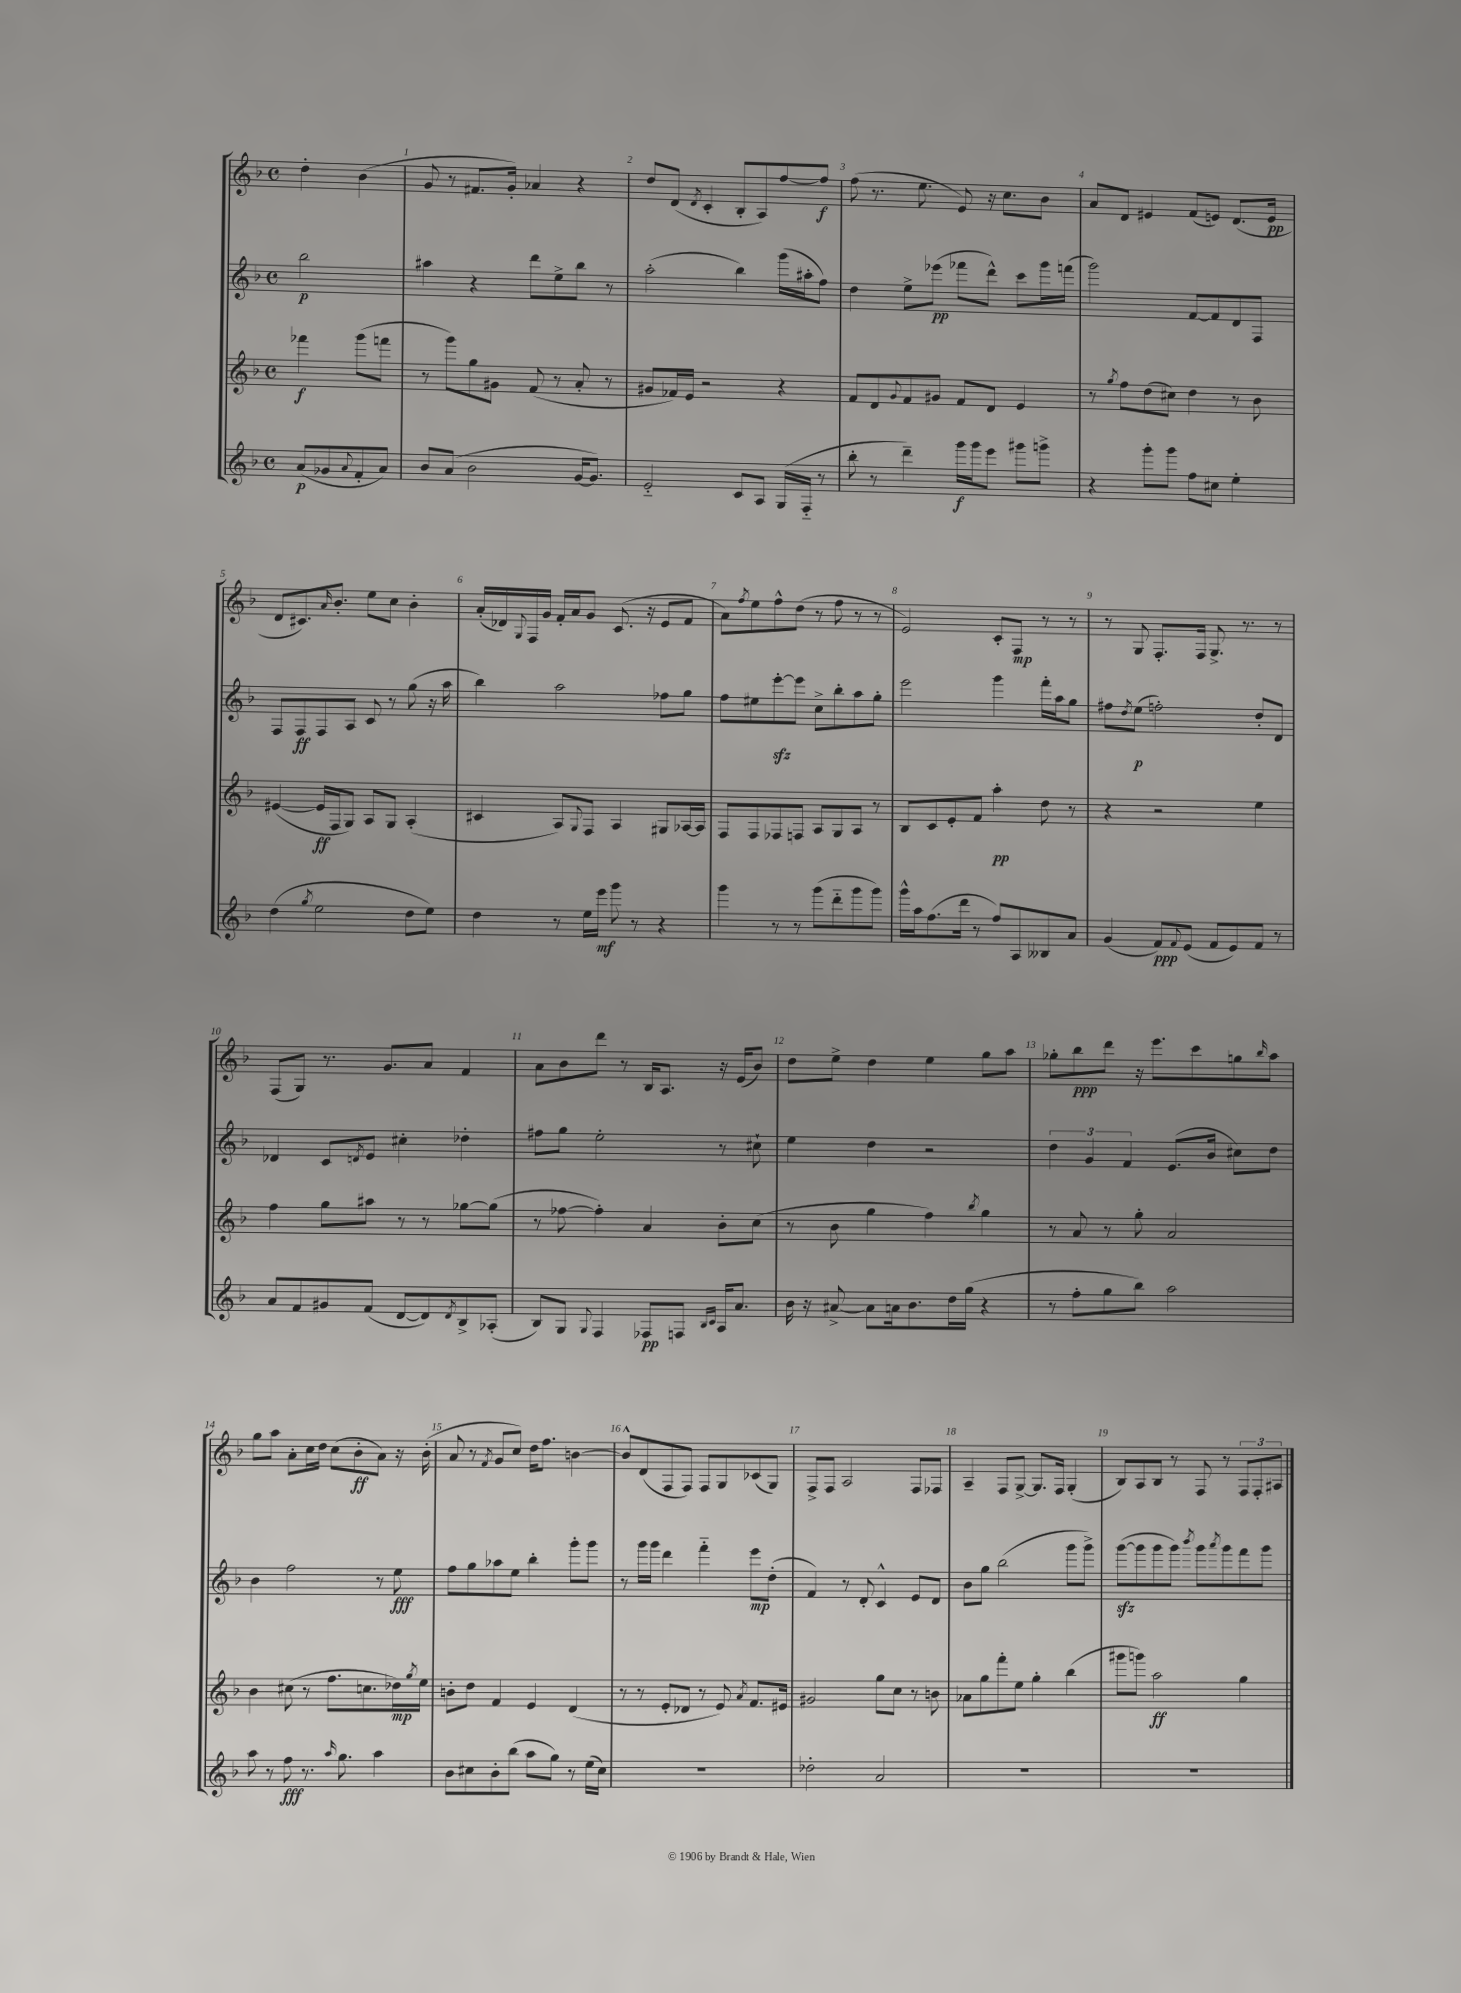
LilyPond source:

<<
\new StaffGroup <<
\new Staff = "s0" {
    \clef treble \key f \major \defaultTimeSignature \time 4/4 \partial 2
    d''4-. bes'4( |
    g'8 r8 fis'8. g'16-.) aes'4 r4 |
    d''8 d'8( \acciaccatura { d'8 } c'4-. bes8-. a8) f''8~ f''8\f |
    f''8( r8. e''8. e'8) r16 c''8. bes'8 |
    a'8 d'8 eis'4 f'8( e'8) d'8.( e'16\pp |
    d'8 cis'8.) \grace { a'16 } bes'8.-. e''8 c''8 bes'4-. |
    a'16-.( des'16) \appoggiatura { g8 } f16 g'16 f'16-. a'16 g'8 c'8.( r16 e'8 f'8 |
    a'8) \acciaccatura { f''8 } e''8 f''8-^ d''8( r8 f''8 r8 r8 |
    e'2) c'8-. f8\mp r8 r8 |
    r8 g8 f8.-. f16 g8.-> r8. r8 |
    f8( g8) r8. g'8. a'8 f'4 |
    a'8 bes'8 d'''8 r8 bes16 a8. r16 e'16( bes'8) |
    d''8 e''8-> d''4 e''4 g''8 a''8 |
    ges''8-. bes''8\ppp d'''8 r16 e'''8. c'''8 g''8 \grace { bes''16 } a''8 |
    g''8 a''8 a'8-. c''16 d''16 c''8( bes'8-.\ff a'8) r16 bes'16-.( |
    a'8 r8 \acciaccatura { f'8 } g'8 c''8) d''16 f''8. b'4~ |
    b'8-^ d'8( f8 f8) f8 g8 ces'8( g8) |
    f8-> f8 a2 f8 fes8 |
    a4-- f8 g8~-> g8. f16 g4-.( |
    bes8) a8 bes8 r8 f8 r8 \tuplet 3/2 { f8 f8-. ais8 } \bar "|." |
}
\new Staff = "s1" {
    \clef treble \key f \major \defaultTimeSignature \time 4/4 \partial 2
    bes''2\p |
    ais''4 r4 d'''8 e''8-> bes''8 r8 |
    a''2-.( bes''4) g'''16( ais''16-. f''8) |
    d''4 e''8-> ees'''8\pp( fes'''8 d'''8-^) c'''8 g'''16 f'''16( |
    g'''2) f'8~ f'8 d'8 f8 |
    f8 f8\ff f8 a8 c'8 r8 g''8( r16 a''16 |
    bes''4) a''2 fes''8 g''8 |
    f''8 eis''8 e'''8~-.\sfz e'''8 c''8-> bes''8-. a''8 g''8-. |
    e'''2 g'''4 f'''16-. a''16 g''8 |
    fis''8 \acciaccatura { d''8 } e''8\p( f''2-.) d''8-. d'8 |
    des'4 c'8 \acciaccatura { d'8 } e'8 cis''4-. des''4-. |
    fis''8 g''8 e''2-. r8 cis''8-! |
    e''4 d''4 r2 |
    \tuplet 3/2 { d''4 g'4 f'4 } e'8.( bes'16 cis''8) d''8 |
    bes'4 f''2 r8 e''8\fff |
    f''8 g''8 aes''8 e''8 bes''4-. g'''8-. g'''8 |
    r8 g'''16 g'''16 d'''4 f'''4-_ e'''8\mp d''8-.( |
    f'4) r8 d'8-. c'4-^ e'8 d'8 |
    bes'8 g''8 bes''2( g'''8 g'''8->) |
    g'''8~\sfz( g'''8 g'''8 g'''8) \acciaccatura { bes'''8 } g'''8 \acciaccatura { a'''8 } g'''8 f'''8 g'''8 \bar "|." |
}
\new Staff = "s2" {
    \clef treble \key f \major \defaultTimeSignature \time 4/4 \partial 2
    fes'''4\f g'''8( f'''8 |
    r8 g'''8) g''8 gis'8 f'8( r8 a'8-. r8 |
    gis'8 fes'16) e'16 r2 r4 |
    f'8 d'8 \appoggiatura { g'8 } f'8 gis'8 f'8 d'8 e'4 |
    r8 \acciaccatura { g''8 } f''8 d''8( cis''8) d''4 r8 bes'8 |
    eis'4~( eis'16\ff f16 g8) a8 g8 a4-.( |
    cis'4 a8) \appoggiatura { g8 } f8 a4 gis8 aes16~ aes16 |
    f8 f8 fes8 f8 a8 g8 a8 r8 |
    bes8 c'8 e'8-. f'8 a''4-.\pp d''8 r8 |
    r4 r2 e''4 |
    f''4 g''8 ais''8 r8 r8 ges''8~ ges''8( |
    r8 fes''8~ fes''4-.) a'4 bes'8-. c''8( |
    r8 bes'8 g''4 f''4) \acciaccatura { bes''8 } g''4 |
    r8 a'8 r8 g''8-. a'2 |
    bes'4 cis''8( r8 f''8. c''8. des''16\mp) \acciaccatura { g''8 } e''16 |
    b'8-. d''8 f'4 e'4 d'4( |
    r8 r8 e'8-. des'8 r8 e'8) \acciaccatura { a'8 } f'8. eis'16 |
    gis'2 g''8 c''8 r8 b'8 |
    aes'8 g''8 f'''8-. e''8 g''4-. bes''4( |
    gis'''8 g'''8) a''2\ff g''4 \bar "|." |
}
\new Staff = "s3" {
    \clef treble \key f \major \defaultTimeSignature \time 4/4 \partial 2
    a'8\p( ges'8 \appoggiatura { a'8 } f'8-. a'8) |
    bes'8 a'8( bes'2 g'16~ g'8.) |
    e'2-_ c'8 a8 g16( f16-_ r8 |
    bes''8-. r8 d'''4--) g'''16\f g'''16 e'''8 gis'''8 g'''8-> |
    r4 g'''8-. g'''8 f''8 cis''8 e''4-. |
    d''4( \acciaccatura { g''8 } e''2 d''8 e''8) |
    d''4 r8 e''16 e'''16\mf g'''8 r8 r4 |
    g'''4 r8 r8 g'''8( d'''8-_ g'''8 g'''8) |
    g'''16-^ a''16 f''8.( d'''16 r8 f''8) a8 beses8 a'8 |
    g'4( f'8\ppp) \appoggiatura { f'8 } e'8( f'8 e'8) f'8 r8 |
    a'8 f'8 gis'8 f'8( d'8~ d'8) \acciaccatura { d'8 } bes8-> aes8-.( |
    bes8) g8 \appoggiatura { g8 } f4 fes8\pp f8 \grace { bes16 c'16 } a16 a'8. |
    bes'16 r16 ais'8~-> ais'8 a'16 bes'8. d''16 g''16( r4 |
    r8 f''8-. g''8 bes''8) a''2 |
    a''8 r8 f''8\fff r8. \grace { a''16 } g''8. a''4 |
    bes'8 cis''8 bes'8-. bes''8( a''8 g''8) r8 e''16( cis''16) |
    R1 |
    des''2-. a'2 |
    R1 |
    R1 \bar "|." |
}
>>
>>
\layout { \context { \Score \override BarNumber.break-visibility = ##(#f #t #t) barNumberVisibility = #all-bar-numbers-visible } }
